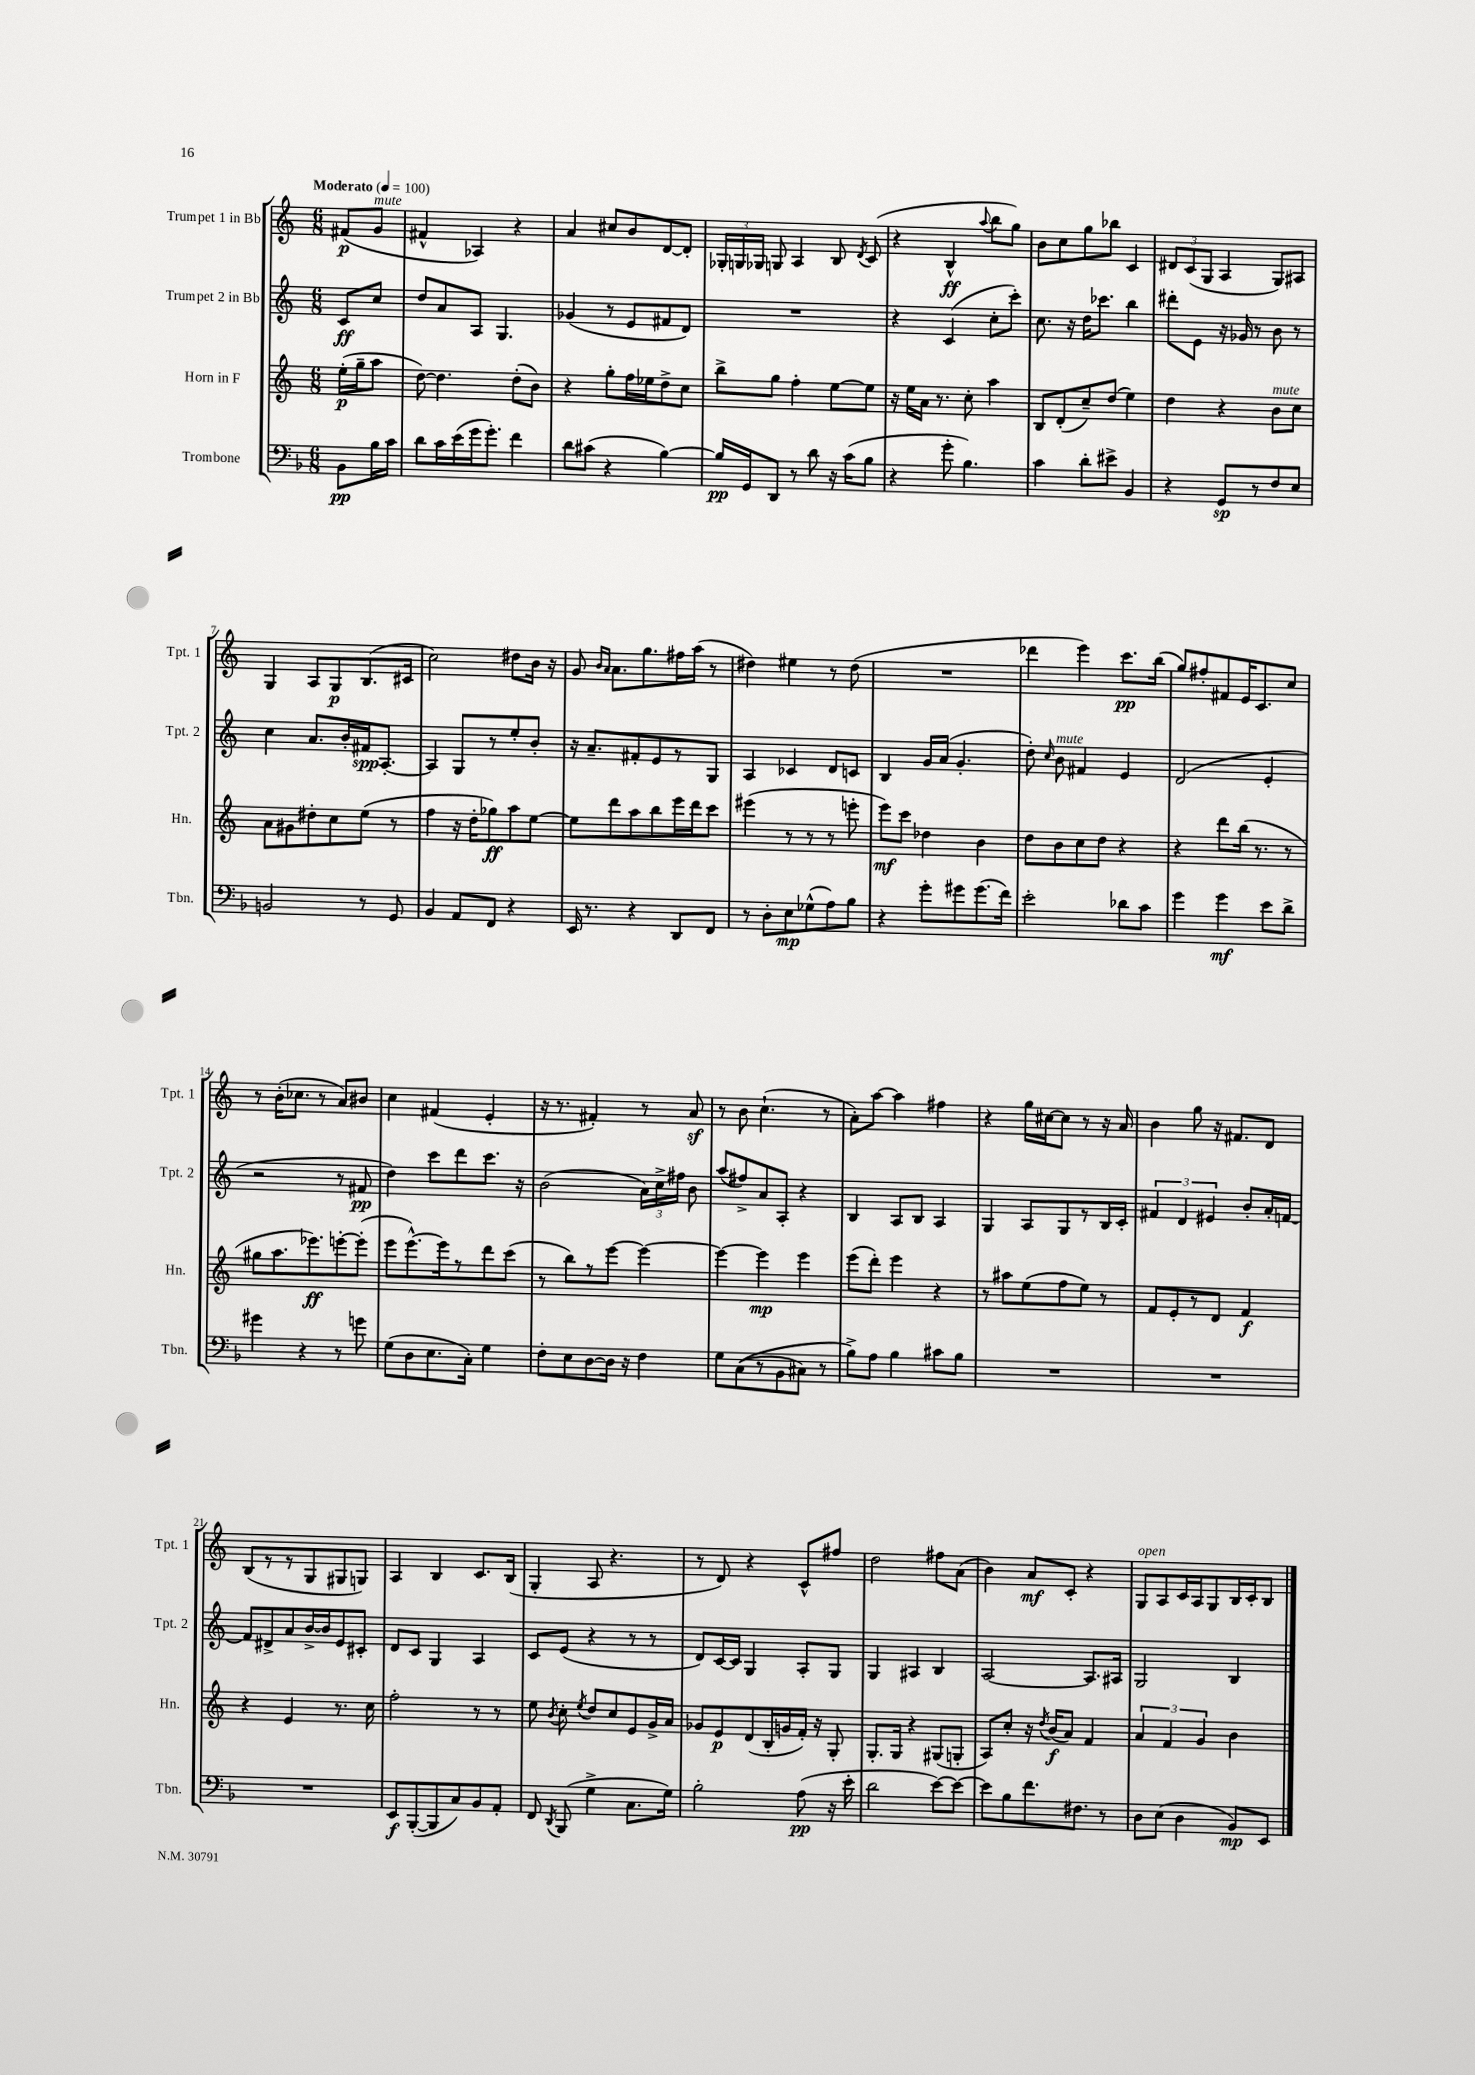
<<
\new StaffGroup <<
\new Staff = "s0" \with { instrumentName = "Trumpet 1 in Bb" shortInstrumentName = "Tpt. 1" } {
    \clef treble \key c \major \numericTimeSignature \time 6/8 \partial 4 \tempo "Moderato" 4 = 100
    \autoBeamOff fis'8[\p( g'8]^\markup { \italic "mute" } |
    fis'4-^ aes4) r4 |
    a'4 cis''8[ b'8 d'8~ d'8]-. |
    \tuplet 3/2 { ges16[-. g16 ges16] } g8 a4 b8 \acciaccatura { d'8 } c'8( |
    r4 b4-^\ff \appoggiatura { a''8 } b''8[ g''8]) |
    b'8[ c''8 g''8 bes''8] c'4 |
    \tuplet 3/2 { dis'8[ c'8( g8] } a4 g8[) ais8] |
    g4 a8[ g8\p b8.( cis'16] |
    c''2) dis''8[ b'16] r16 |
    g'8 \grace { b'16[ a'16] } a'8.[ g''8. fis''16 a''16]( r8 |
    dis''4) eis''4 r8 dis''8( |
    R2. |
    des'''4 e'''4) c'''8.[\pp b''16]( |
    g''8[) fis''8-. fis'8 e'16 c'8. c''8] |
    r8 b'16[-.( ces''8.] r8 a'8[) bis'8] |
    c''4 fis'4( e'4-. |
    r16 r8. fis'4-.) r8 a'8\sf |
    r8 b'8 c''4.-!( r8 |
    a'8[-.) a''8]~ a''4 fis''4 |
    r4 g''16[ cis''16~ cis''8] r8 r16 a'16 |
    b'4 g''8 r16 fis'8.[ d'8] |
    b8[( r8 r8 g8 gis8 g8]) |
    a4 b4 c'8.[ b16]( |
    g4-. a8 r4. |
    r8 d'8) r4 c'8[-^ fis''8] |
    d''2 fis''8[ a'8]( |
    b'4) a'8[\mf c'8]-. r4 |
    g8[^\markup { \italic "open" } a8 c'16 a16 g8 b16 c'16-. b8] \bar "|." |
}
\new Staff = "s1" \with { instrumentName = "Trumpet 2 in Bb" shortInstrumentName = "Tpt. 2" } {
    \clef treble \key c \major \numericTimeSignature \time 6/8 \partial 4
    \autoBeamOff c'8[\ff c''8] |
    d''8[ a'8 a8] g4. |
    ges'4( r8 e'8[ fis'8 d'8]) |
    R2. |
    r4 c'4( c''8[-. c'''8]-.) |
    c''8. r16 d''16[ ces'''8.] b''4 |
    dis'''8[-. e'8] r16 ges'16 r8 b'8 r8 |
    c''4 a'8.[ b'16-. fis'16\spp a8.]~-. |
    a4 g8[ r8 e''8-. b'8]-. |
    r16 a'8.[-- fis'8-. e'8 r8 g8] |
    a4 ces'4 d'8[ c'8] |
    b4 g'16[ a'16]( g'4.-. |
    d''8-.) \grace { c''16 } b'8^\markup { \italic "mute" } fis'4 e'4 |
    d'2( e'4-. |
    r2 r8 fis'8\pp |
    d''4) c'''8[ d'''8 c'''8.] r16 |
    b'2( \tuplet 3/2 { a'16[) c''16-> fis''16] } b'8 |
    a''8[( fis''8->) a'8 a8]-. r4 |
    b4 a8[ b8] a4 |
    g4 a8[ g8 r8 b16 c'16]-. |
    \tuplet 3/2 { fis'4 d'4 eis'4 } b'8[-. a'16-. f'16]~ |
    f'8[ dis'8-> a'8 b'16~-> b'16 e'8 cis'8]-. |
    d'8[ c'8] g4 a4 |
    c'8[ e'8]( r4 r8 r8 |
    d'8[) c'16~ c'16] g4 a8[-. g8] |
    g4 ais4 b4 |
    a2~ a8.[ ais16] |
    g2 b4 \bar "|." |
}
\new Staff = "s2" \with { instrumentName = "Horn in F" shortInstrumentName = "Hn." } {
    \clef treble \key c \major \numericTimeSignature \time 6/8 \partial 4
    \autoBeamOff e''16[-.\p( g''16-- a''8] |
    d''8~) d''4. d''8[-.( b'8]) |
    r4 g''8[-. f''16 ees''16 d''8-> c''8] |
    b''8[-> g''8] f''4-. e''8[~ e''8] |
    r16 e''16[ a'16] r8. c''8-. a''4 |
    b8[ d'8-.( c''8--) d''8]( e''4) |
    d''4 r4 b'8[^\markup { \italic "mute" } c''8] |
    a'8[ gis'8 dis''8-. c''8 e''8]( r8 |
    f''4 r16 d''16[-. ges''8\ff) a''8 e''8]~ |
    e''8[ d'''8 a''8 b''8 e'''16 d'''16 c'''8] |
    eis'''4( r8 r8 r8 e'''8-. |
    e'''8[\mf) c'''8] des''4 b'4 |
    d''8[ b'8 c''8 d''8] r4 |
    r4 d'''8[ b''16]( r8. r8 |
    gis''8[ a''8. ees'''8.\ff) e'''8~-. e'''8]-.( |
    e'''8[ e'''8.~-^) e'''16 r8 d'''8 c'''8]( |
    r8 b''8[) r8 e'''8]~ e'''4~ |
    e'''4~ e'''4\mp e'''4 |
    e'''8[( d'''8]-.) e'''4 r4 |
    r8 ais''8[ e''8( f''8 e''8]) r8 |
    f'8[ e'8-. r8 d'8] f'4\f |
    r4 e'4 r8. c''16 |
    f''2-. r8 r8 |
    e''8 \acciaccatura { b'8 } c''8-. \acciaccatura { e''8 } d''8[ c''8 e'8 g'16-> a'16] |
    ges'8[ e'8\p d'8( b16-. g'16 f'16]-.) r16 g8-. |
    g8.[-. g16] r4 gis8[( g8]-. |
    a8[) c''8]-. r16 \acciaccatura { d''8 } b'16[\f( a'8]) f'4 |
    \tuplet 3/2 { a'4 f'4 g'4 } b'4 \bar "|." |
}
\new Staff = "s3" \with { instrumentName = "Trombone" shortInstrumentName = "Tbn." } {
    \clef bass \key f \major \numericTimeSignature \time 6/8 \partial 4
    \autoBeamOff bes,8[\pp bes16 c'16] |
    d'8[ c'16 e'16( g'16 g'8.]-.) f'4 |
    d'8[ cis'8]( r4 bes4~) |
    bes16[\pp g,16 d,8] r8 d'8 r16 c'16[( bes8] |
    r4 g'8-. bes4.) |
    c'4 d'8[-. eis'8]-> bes,4 |
    r4 g,8[\sp r8 f8 e8] |
    b,2 r8 g,8 |
    bes,4 a,8[ f,8] r4 |
    e,16 r8. r4 d,8[ f,8] |
    r8 d8[-. e8\mp ges8-^( a8) bes8] |
    r4 g'8[-. gis'8 gis'8.( f'16]) |
    e'2-. des'8[ c'8] |
    g'4 g'4\mf e'8[ d'8]-> |
    gis'4 r4 r8 g'8 |
    g8[( d8 e8. c16]-.) g4 |
    f8[-. e8 d8~ d16] r16 f4 |
    g8[ c8(\( r8 bes,8 cis8]) r8 |
    bes8[->\) a8] bes4 cis'8[ bes8] |
    R2. |
    R2. |
    R2. |
    e,8[\f bes,,8~-.( bes,,8 c8) bes,8 a,8]-. |
    f,8 \acciaccatura { d,8 } bes,,8( g4-> c8.[ g16]) |
    bes2-. a8\pp( r16 e'16-. |
    d'2 e'8[~) e'8]~ |
    e'8[ bes8 f'8. fis8.] r8 |
    d8[ e8]( d4 bes,8[\mp) e,8] \bar "|." |
}
>>
>>
